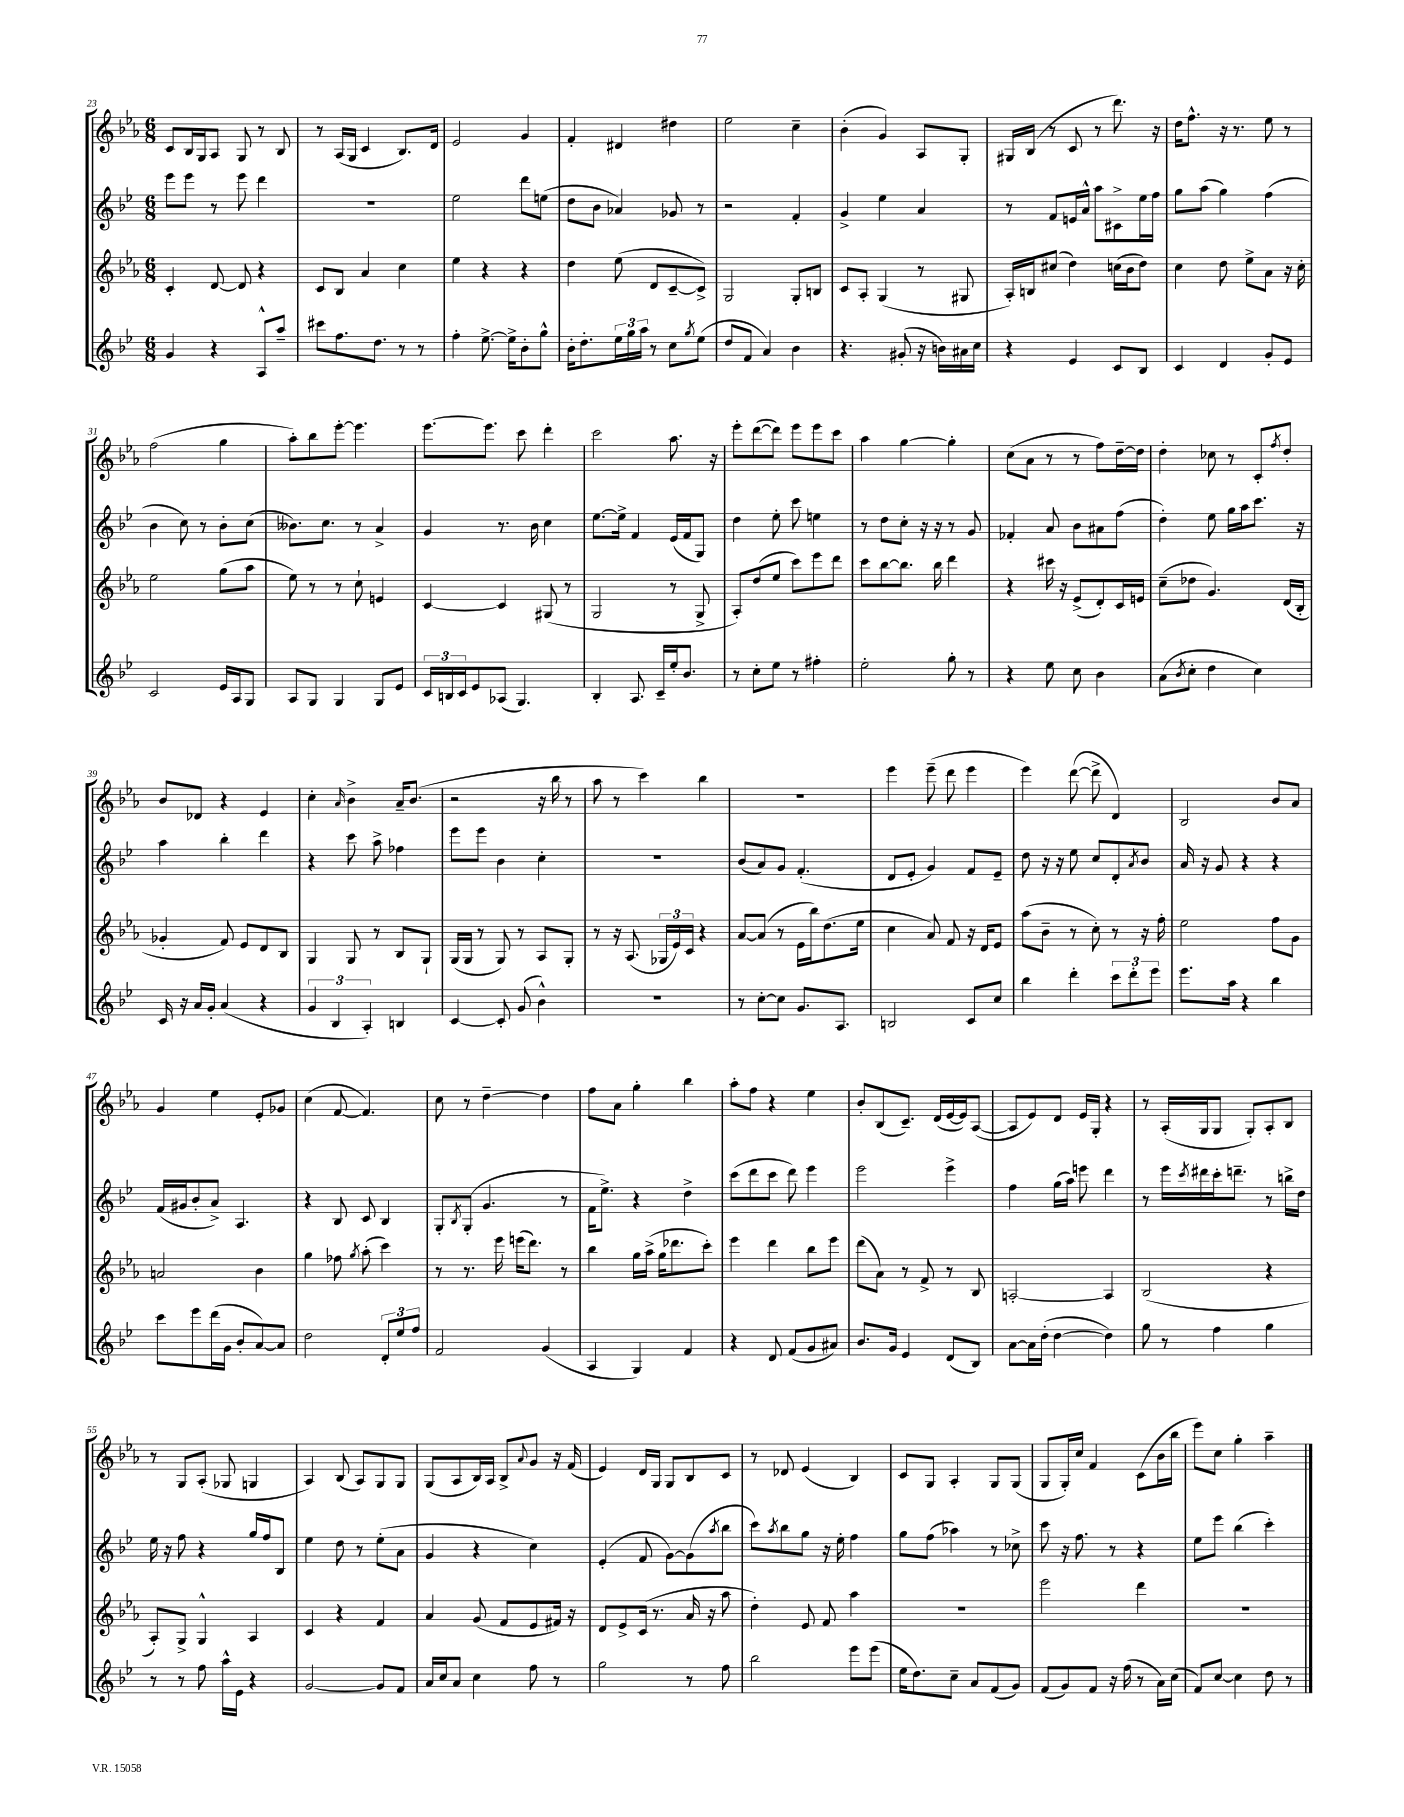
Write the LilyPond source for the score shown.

<<
\new StaffGroup <<
\new Staff = "s0" {
    \clef treble \key ees \major \numericTimeSignature \time 6/8
    c'8 bes16 g16 aes8 g8 r8 bes8 |
    r8 aes16( g16 c'4 bes8.) d'16 |
    ees'2 g'4 |
    f'4-. dis'4 dis''4 |
    ees''2 c''4-- |
    bes'4-.( g'4) aes8 g8-. |
    gis16 bes16( r8 c'8 r8 d'''8.) r16 |
    d''16 f''8.-^ r16 r8. ees''8 r8 |
    f''2( g''4 |
    aes''8-.) bes''8 ees'''8~-. ees'''4. |
    ees'''8.~ ees'''8. c'''8 d'''4-. |
    c'''2 aes''8. r16 |
    ees'''8-. d'''8~( d'''8) ees'''8 ees'''8 c'''8 |
    aes''4 g''4~ g''4-. |
    c''8( aes'8 r8 r8 f''8) d''16~-- d''16 |
    d''4-. ces''8 r8 c'8-. \acciaccatura { f''8 } d''8-. |
    bes'8 des'8 r4 ees'4 |
    c''4-. \grace { aes'16 } bes'4-> aes'16-- bes'8.( |
    r2 r16 bes''16 r8 |
    aes''8 r8 c'''4) bes''4 |
    R2. |
    ees'''4 ees'''8--( d'''8 ees'''4 |
    ees'''4) d'''8~( d'''8-> d'4) |
    bes2 bes'8 aes'8 |
    g'4 ees''4 ees'8-. ges'8 |
    c''4( f'8~ f'4.) |
    c''8 r8 d''4~-- d''4 |
    f''8 aes'8 g''4-. bes''4 |
    aes''8-. f''8 r4 ees''4 |
    bes'8-. bes8( c'8.--) d'16( ees'16~ ees'16) aes8~( |
    aes8 ees'8) d'8 ees'16 g16-. r4 |
    r8 aes16-.( g16 g8 g8-.) aes8-. bes8 |
    r8 g8 aes8-.( ges8 g4 |
    aes4) bes8( aes8) g8 g8 |
    g8( aes8 bes16) aes16 bes8-> \appoggiatura { aes'8 } g'8 r16 f'16( |
    ees'4) d'16 g16 g8 bes8 c'8 |
    r8 des'8 ees'4( bes4) |
    c'8 g8 aes4-. g8 g8( |
    g8 g16-.) c''16 f'4 c'8( bes'16 bes''16 |
    ees'''8) c''8 g''4-. aes''4-- \bar "|." |
}
\new Staff = "s1" {
    \clef treble \key bes \major \numericTimeSignature \time 6/8
    ees'''8 ees'''8 r8 ees'''8 d'''4 |
    R2. |
    ees''2 d'''8 e''8( |
    d''8 bes'8 aes'4) ges'8 r8 |
    r2 f'4-. |
    g'4-> ees''4 a'4 |
    r8 f'8 e'16 a'16-^ a''8 cis'8-> ees''16 f''16 |
    g''8 a''8( g''4) f''4( |
    bes'4 c''8) r8 bes'8-. c''8( |
    beses'8.) c''8. r8 a'4-> |
    g'4 r8. bes'16 c''4 |
    ees''8.~ ees''16-> f'4 ees'16( f'16 g8) |
    d''4 ees''8-. c'''8 e''4 |
    r8 d''8 c''8-. r16 r16 r8 g'8 |
    fes'4-. a'8 bes'8 ais'8 f''8( |
    d''4-.) ees''8 g''16 a''16 c'''8. r16 |
    a''4 bes''4-. d'''4 |
    r4 c'''8 a''8-> fes''4 |
    ees'''8 ees'''8 bes'4 c''4-. |
    R2. |
    bes'8( a'8) g'8 f'4.-.( |
    d'8 ees'8-. g'4) f'8 ees'8-- |
    d''8 r16 r16 ees''8 c''8 d'8-. \acciaccatura { a'8 } bes'8 |
    a'16 r16 g'8 r4 r4 |
    f'16( gis'16 bes'8-. a'8->) a4. |
    r4 bes8 c'8 bes4 |
    g8-. \acciaccatura { bes8 } g8-.( g'4. r8 |
    f'16 ees''8.->) r4 d''4-> |
    c'''8( d'''8 c'''8 d'''8) ees'''4 |
    ees'''2 ees'''4-> |
    f''4 g''16( a''16) e'''8 d'''4 |
    r8 ees'''16 \acciaccatura { c'''8 } dis'''16 c'''16-. d'''8.-- r8 b''16-> d''16 |
    ees''16 r16 f''8 r4 g''16 f''16 bes8 |
    ees''4 d''8 r8 ees''8-.( a'8 |
    g'4 r4 c''4) |
    ees'4-.( f'8 g'8~) g'8( \acciaccatura { a''8 } bes''8 |
    c'''8) \acciaccatura { a''8 } bes''8 g''8 r16 ees''16-. f''4 |
    g''8 f''8( aes''4) r8 ces''8-> |
    c'''8 r16 f''8. r8 r4 |
    ees''8 ees'''8 bes''4( c'''4-.) \bar "|." |
}
\new Staff = "s2" {
    \clef treble \key ees \major \numericTimeSignature \time 6/8
    c'4-. d'8~ d'8 r4 |
    c'8 bes8 aes'4 c''4 |
    ees''4 r4 r4 |
    d''4 ees''8( d'8 c'8~-- c'8->) |
    g2 g8-. b8 |
    c'8 aes8-. g4( r8 gis8 |
    aes16-.) b16 cis''8( d''4) c''16( bes'16 d''8) |
    c''4 d''8 ees''8-> aes'8 r16 c''16-. |
    ees''2 g''8( aes''8 |
    ees''8) r8 r8 c''8-! e'4 |
    c'4~ c'4 gis8( r8 |
    g2 r8 g8-> |
    aes8-.) d''8( ees''8 c'''8) ees'''8 d'''8 |
    c'''8 bes''8~ bes''8. bes''16 d'''4 |
    r4 cis'''16 r16 ees'8->( d'8-.) c'16 e'16 |
    c''8--( des''8 g'4.) d'16( bes16-. |
    ges'4-. f'8) ees'8 d'8 bes8 |
    g4 g8 r8 bes8 g8-! |
    g16( g16 r8 g8) r8 aes8 g8-. |
    r8 r16 aes8.( \tuplet 3/2 { ges16 ees'16) c'16 } r4 |
    aes'8~ aes'8( r8 ees'16 bes''16) d''8.( ees''16 |
    c''4 aes'8) f'8 r16 d'16 ees'8 |
    aes''8( bes'8-- r8 c''8-.) r8 r16 f''16-. |
    ees''2 f''8 g'8 |
    a'2 bes'4 |
    g''4 fes''8 \acciaccatura { g''8 } aes''8-.( c'''4) |
    r8 r8. ees'''16 e'''16( d'''8.) r8 |
    bes''4 g''16 aes''16->( g''16 des'''8. c'''8-.) |
    ees'''4 d'''4 bes''8 ees'''8 |
    d'''8( aes'8) r8 f'8-> r8 bes8 |
    a2~-. a4 |
    bes2( r4 |
    aes8-.) g8-> g4-^ aes4 |
    c'4 r4 f'4 |
    aes'4 g'8( f'8 ees'8 fis'16) r16 |
    d'8 ees'8-> c'16( r8. aes'16 r16 aes''8 |
    d''4-.) ees'8 f'8 aes''4 |
    R2. |
    ees'''2 d'''4 |
    R2. \bar "|." |
}
\new Staff = "s3" {
    \clef treble \key bes \major \numericTimeSignature \time 6/8
    g'4 r4 a8-^ a''8-- |
    cis'''8 f''8. d''8. r8 r8 |
    f''4-. ees''8.~-> ees''16-> bes'8-. g''8-^ |
    bes'16-. d''8.-. \tuplet 3/2 { ees''16 g''16 a''16 } r8 c''8 \acciaccatura { g''8 } ees''8( |
    d''8 f'8 a'4) bes'4 |
    r4. gis'8-.( r16 b'16) ais'16 c''16 |
    r4 ees'4 c'8 bes8 |
    c'4 d'4 g'8-. ees'8 |
    c'2 ees'16 a16 g8 |
    a8 g8 g4 g8 ees'8 |
    \tuplet 3/2 { c'16 b16 c'16 } ees'8 aes8( g4.) |
    bes4-. a8. c'16-- ees''16-. bes'8. |
    r8 c''8-. ees''8 r8 fis''4-. |
    ees''2-. g''8-. r8 |
    r4 ees''8 c''8 bes'4 |
    a'8( \acciaccatura { bes'8 } c''8-. d''4 c''4) |
    c'16 r16 a'16 g'16-. a'4( r4 |
    \tuplet 3/2 { g'4 bes4 a4-.) } b4 |
    c'4~ c'8-. g'8( bes'4-^) |
    r2. |
    r8 c''8~-. c''8 g'8. a8. |
    b2 c'8 c''8 |
    bes''4 d'''4-. \tuplet 3/2 { c'''8 d'''8-. ees'''8 } |
    ees'''8. a''16 r4 bes''4 |
    c'''8 ees'''8 d'''16( g'16 bes'8-. a'8~) a'8 |
    d''2 \tuplet 3/2 { d'8-. ees''8 f''8 } |
    f'2 g'4( |
    a4 g4) f'4 |
    r4 d'8 f'8( g'8 ais'8) |
    bes'8. g'16 ees'4 d'8( bes8) |
    a'8~ a'16 d''16-.( d''4~ d''4) |
    g''8 r8 f''4 g''4 |
    r8 r8 f''8 a''16-^ ees'16 r4 |
    g'2~ g'8 f'8 |
    a'16 c''16 a'8 c''4 f''8 r8 |
    g''2 r8 f''8 |
    bes''2 ees'''8 ees'''8( |
    ees''16 d''8.) c''8-- a'8 f'8( g'8) |
    f'8( g'8) f'8 r16 f''16( r8 a'16) c''16( |
    f'8) c''8~ c''4 d''8 r8 \bar "|." |
}
>>
>>
\layout { \context { \Score currentBarNumber = #23 } }
